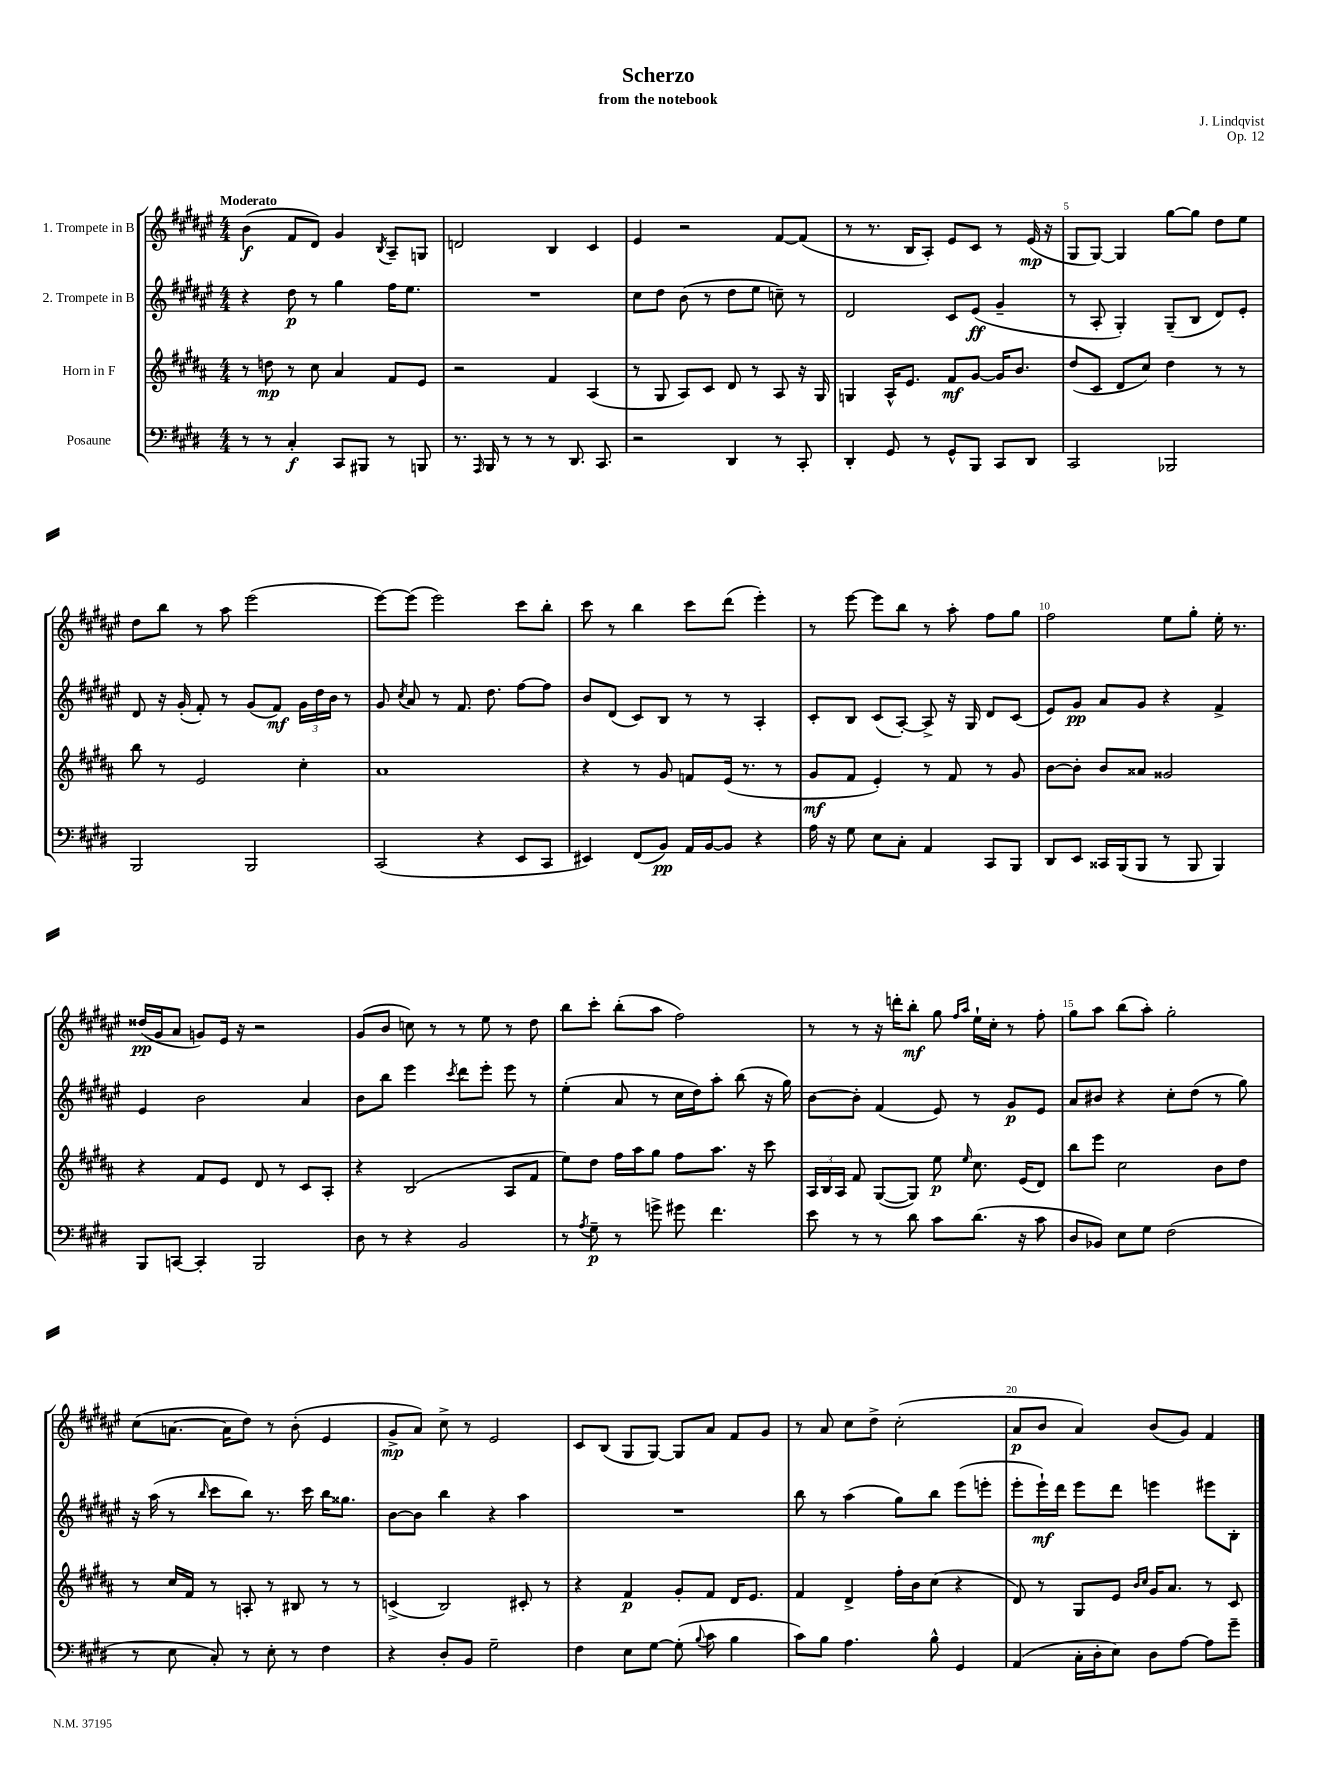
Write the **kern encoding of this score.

**kern	**kern	**kern	**kern
*staff4	*staff3	*staff2	*staff1
*clefF4	*clefG2	*clefG2	*clefG2
*k[f#c#g#d#]	*k[f#c#g#d#a#]	*k[f#c#g#d#a#e#]	*k[f#c#g#d#a#e#]
*M4/4	*M4/4	*M4/4	*M4/4
8r	8r	4r	(4b
8r	8dd	.	.
4C#'	8r	8dd#	8f#
.	8cc#	8r	8d#)
8CC#	4a#	4gg#	4g#
8BBB#	.	.	.
.	.	.	8qB
8r	8f#	16ff#	8A#~
.	.	8.ee#	.
8BBB	8e	.	8G
=	=	=	=
8.r	2r	1r	2d
16qqAAA	.	.	.
16BBB	.	.	.
8r	.	.	.
8r	.	.	.
8r	4f#	.	4B
8.DD#	.	.	.
.	(4A#	.	4c#
8.CC#	.	.	.
=	=	=	=
2r	8r	8cc#	4e#
.	8G#	8dd#	.
.	8A#)	(8b	2r
.	8c#	8r	.
4DD#	8d#	8dd#	.
.	8r	8ee#	.
8r	8A#	8cc~)	[8f#
8CC#'	16r	8r	(8f#]
.	16G#	.	.
=	=	=	=
4DD#'	4G	2d#	8r
.	.	.	8.r
8GG#	16A#^^	.	.
.	8.e	.	16B
8r	.	.	8A#')
8GG#^^	8f#	8c#	8e#
8BBB	[8g#	(8e#	8c#
8CC#	16g#]	4g#~	8r
.	8.b	.	.
8DD#	.	.	(16e#
.	.	.	16r
=	=	=	=
2CC#	(8dd#	8r	8G#
.	8c#	8A#'	[8G#)
.	8d#	4G#')	4G#]
.	8cc#)	.	.
2BBB-	4dd#	(8G#~	[8gg#
.	.	8B	8gg#]
.	8r	8d#)	8dd#
.	8r	8e#'	8ee#
=	=	=	=
2BBB	8bb	8d#	8dd#
.	8r	16r	8bb
.	.	(16g#'	.
.	2e	8f#')	8r
.	.	8r	8aa#
2BBB	.	(8g#	(2eee#
.	.	8f#)	.
.	4cc#'	24g#	.
.	.	24dd#	.
.	.	24b	.
.	.	8r	.
=	=	=	=
(2CC#	1a#	8g#	[8eee#)
.	.	8qcc#	.
.	.	8a#	(8eee#]
.	.	8r	2eee#)
.	.	8.f#	.
4r	.	.	.
.	.	8.dd#	.
8EE	.	[8ff#	8ccc#
8CC#	.	8ff#]	8bb'
=	=	=	=
4EE#)	4r	8b	8ccc#
.	.	(8d#	8r
(8FF#	8r	8c#)	4bb
8BB)	8g#	8B	.
16AA	8f	8r	8ccc#
[16BB	.	.	.
8BB]	(16e	8r	(8ddd#
.	8.r	.	.
4r	.	4A#'	4eee#')
.	8r	.	.
=	=	=	=
16A	8g#	8c#'	8r
16r	.	.	.
8G#	8f#	8B	[8eee#
8E	4e')	(8c#	8eee#]
8C#'	.	[8A#')	8bb
4AA	8r	8A#^]	8r
.	8f#	16r	8aa#'
.	.	16G#	.
8CC#	8r	8d#	8ff#
8BBB	8g#	(8c#	8gg#
=	=	=	=
8DD#	[8b	8e#)	2ff#
8EE	8b']	8g#	.
16CC##	8b	8a#	.
(16BBB	.	.	.
8BBB	8a##	8g#	.
8r	2g##	4r	8ee#
8BBB	.	.	8gg#'
4BBB)	.	4f#^	16ee#'
.	.	.	8.r
=	=	=	=
8BBB	4r	4e#	(16dd##
.	.	.	16g#
[8CC	.	.	8a#
4CC']	8f#	2b	8g)
.	8e	.	16e#
.	.	.	16r
2BBB	8d#	.	2r
.	8r	.	.
.	8c#	4a#	.
.	8A#'	.	.
=	=	=	=
8D#	4r	8b	(8g#
8r	.	8bb	8b
4r	(2B	4eee#	8cc)
.	.	.	8r
.	.	8qccc#	.
2BB	.	8ddd#	8r
.	.	8eee#'	8ee#
.	8A#	8eee#	8r
.	8f#	8r	8dd#
=	=	=	=
8r	8ee)	(4ee#'	8bb
8qA	.	.	.
8G#~	8dd#	.	8ccc#'
8r	16ff#	8a#	(8bb'
.	16aa#	.	.
8g^	8gg#	8r	8aa#
8g#	8ff#	16cc#	2ff#)
.	.	16dd#)	.
4.f#	8.aa#	8aa#'	.
.	.	(8bb	.
.	16r	.	.
.	8ccc#	16r	.
.	.	16gg#)	.
=	=	=	=
8e	24A#	[8b	8r
.	24B	.	.
.	24A#	.	.
8r	8f#	8b']	8r
8r	([8G#	(4f#	16r
.	.	.	16ddd'
8d#	8G#])	.	8bb'
8c#	8ee	8e#)	8gg#
.	.	.	16qqff#
.	16qqee	.	16qqaa#
(8.d#	8.cc#	8r	16ee#`
.	.	.	16cc#'
.	.	8g#	8r
16r	(16e	.	.
8c#	8d#)	8e#	8ff#'
=	=	=	=
8D#	8bb	8a#	8gg#
8BB-)	8eee	8b#	8aa#
8E	2cc#	4r	(8bb
8G#	.	.	8aa#')
(2F#	.	8cc#'	2gg#'
.	.	(8dd#	.
.	8b	8r	.
.	8dd#	8gg#)	.
=	=	=	=
8r	8r	16r	(8cc#
.	.	(16aa#	.
8E	16cc#	8r	[8.a
.	16f#	.	.
.	.	16qqbb	.
8C#')	8r	8ccc#	.
.	.	.	16a]
8r	8A'	8bb)	8dd#)
8E'	8r	8.r	8r
8r	8B#	.	(8b'
.	.	16ccc#	.
4F#	8r	16bb	4e#
.	.	8.gg##	.
.	8r	.	.
=	=	=	=
4r	(4c^	[8b	8g#^
.	.	8b]	8a#)
8D#'	2B)	4bb	8cc#^
8BB	.	.	8r
2G#~	.	4r	2e#
.	8c#'	4aa#	.
.	8r	.	.
=	=	=	=
4F#	4r	1r	8c#
.	.	.	(8B
8E	4f#	.	8G#
[8G#	.	.	[8G#)
(8G#']	8g#'	.	8G#]
8qqB	.	.	.
8c#	8f#	.	8a#
4B	16d#	.	8f#
.	8.e	.	.
.	.	.	8g#
=	=	=	=
8c#)	4f#	8bb	8r
8B	.	8r	8a#
4.A	4d#^	(4aa#	8cc#
.	.	.	8dd#^
.	16ff#'	8gg#)	(2cc#'
.	16b	.	.
8B^^	(8cc#	8bb	.
4GG#	4r	(8eee#	.
.	.	8eee'	.
=	=	=	=
(4AA	8d#)	8eee#'	8a#
.	8r	16eee#`)	8b
.	.	16ddd#	.
16C#'	8G#	8eee#	4a#)
16D#'	.	.	.
8E)	8e	8ddd#	.
.	16qqb	.	.
.	16qqcc#	.	.
8D#	16g#	4eee	(8b
.	8.a#	.	.
[8A	.	.	8g#)
8A]	8r	8eee#	4f#
8g#~	8c#	8B'	.
==	==	==	==
*-	*-	*-	*-
